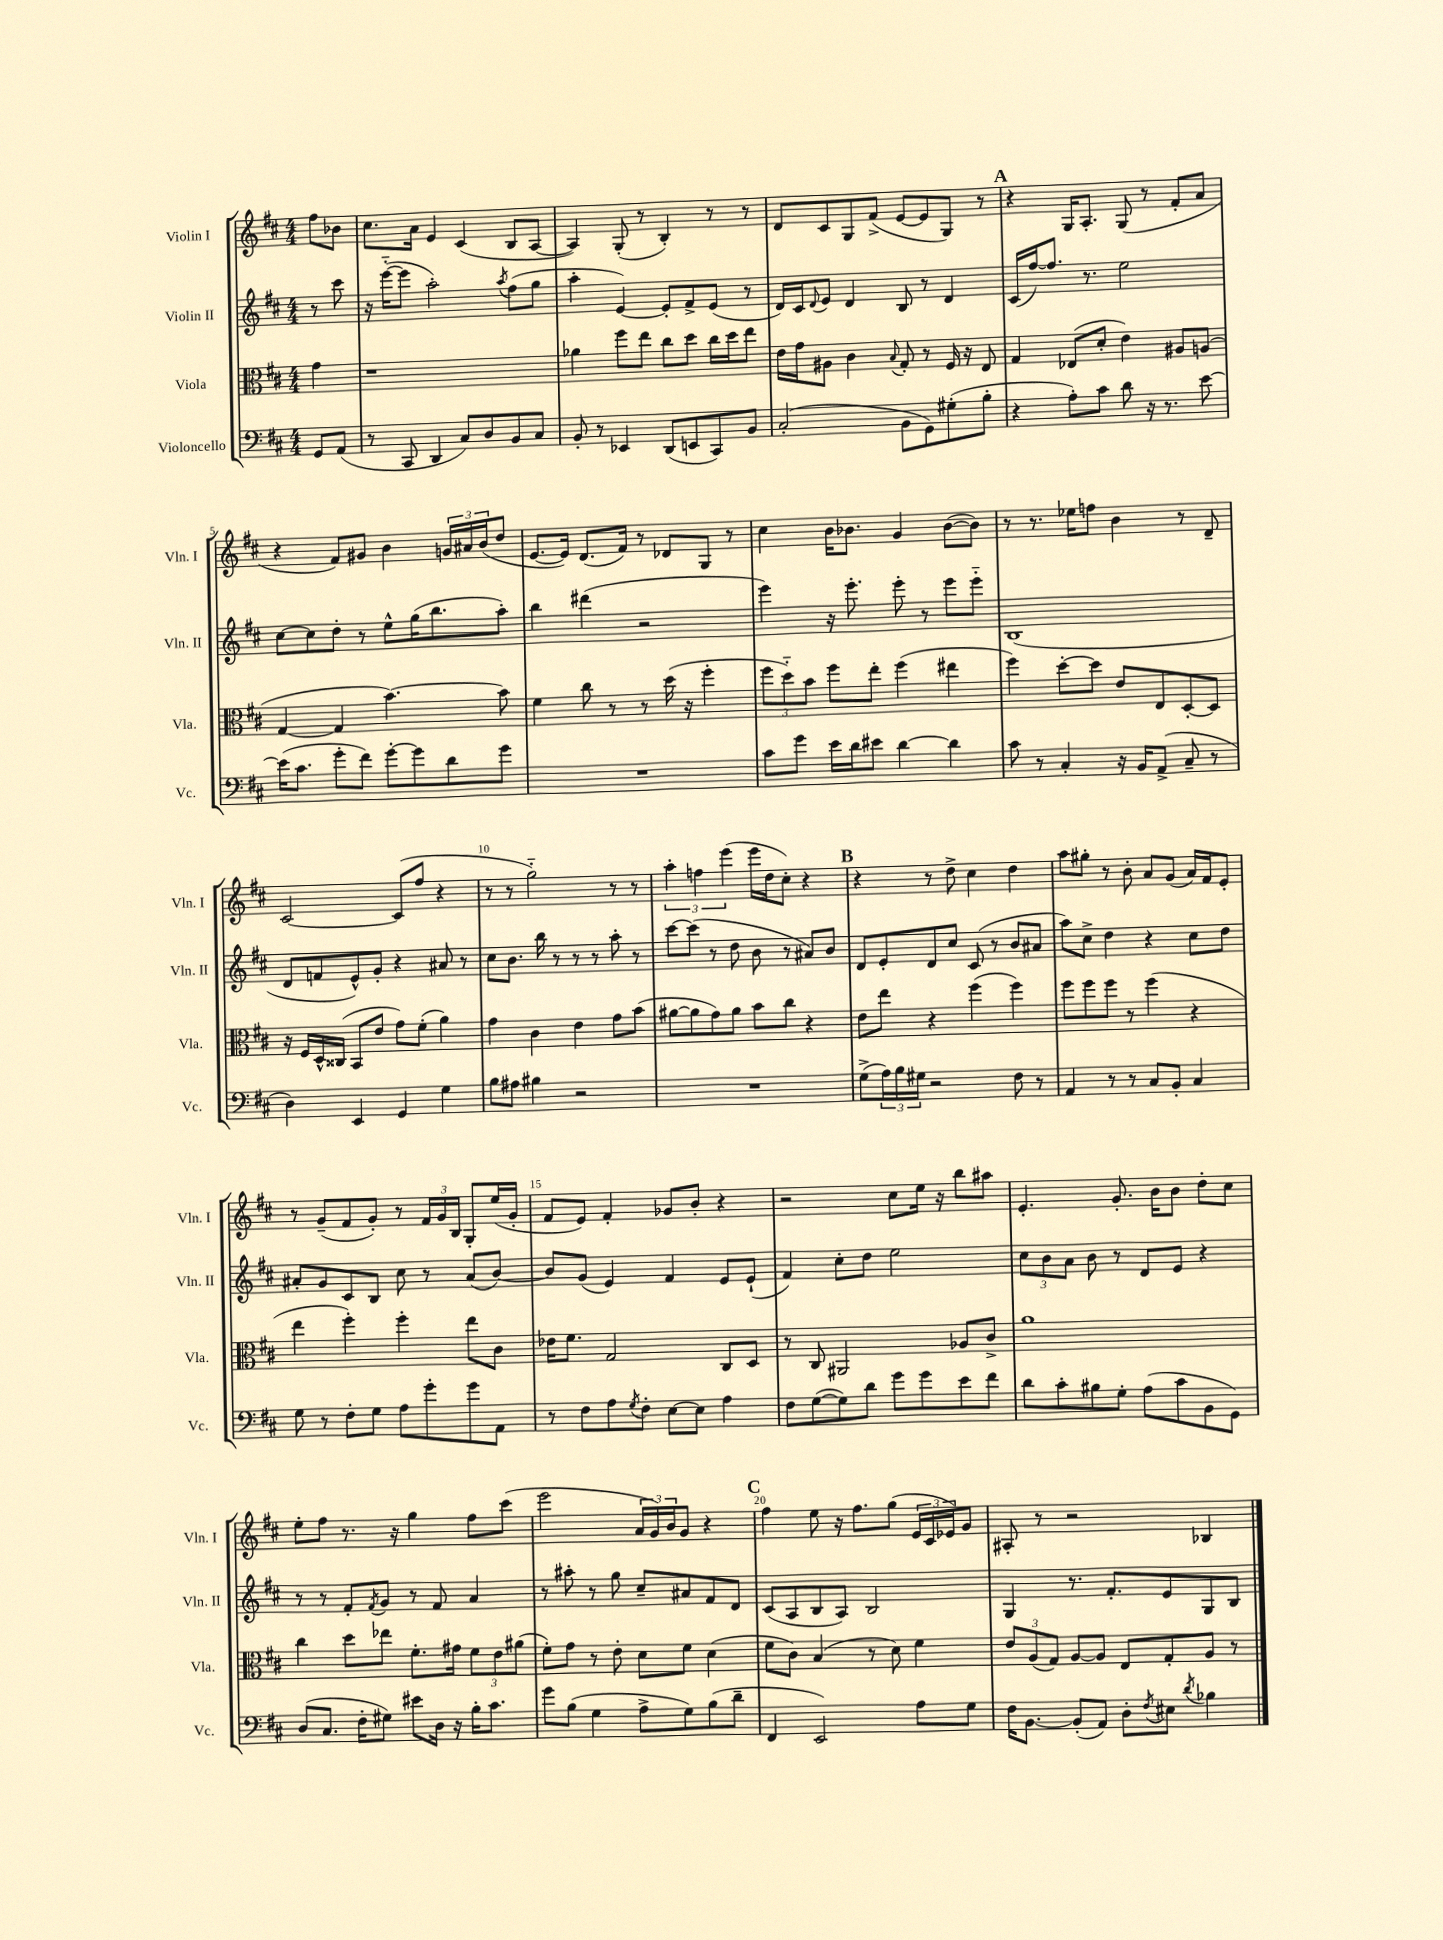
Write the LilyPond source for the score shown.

<<
\new StaffGroup <<
\new Staff = "s0" \with { instrumentName = "Violin I" shortInstrumentName = "Vln. I" } {
    \clef treble \key d \major \numericTimeSignature \time 4/4 \partial 4
    fis''8 bes'8 |
    cis''8. a'16 e'4 cis'4( b8 a8~ |
    a4) g8-.( r8 b4-.) r8 r8 |
    d'8 cis'8 g8 fis'8->( e'8~ e'8 g8) r8 |
    \mark \markup { \bold "A" } r4 g16 a8.-. g8( r8 fis'8-. a'8 |
    r4 fis'8) gis'8 b'4 \tuplet 3/2 { g'16 ais'16 b'16( } d''8 |
    e'8.~ e'16) d'8.( fis'16) r8 des'8 g8 r8 |
    cis''4 b'16 bes'8. g'4 bes'8~( bes'8) |
    r8 r8. ees''16 f''8 b'4 r8 d'8-- |
    cis'2~ cis'8( fis''8 r4 |
    r8 r8 g''2-_) r8 r8 |
    \tuplet 3/2 { a''4-. f''4 e'''4( } e'''16 d''16 cis''8-.) r4 |
    \mark \markup { \bold "B" } r4 r8 d''8-> cis''4 d''4 |
    a''8 gis''8-. r8 b'8-. a'8 g'8( a'16) fis'16 e'8-. |
    r8 g'8--( fis'8 g'8-.) r8 \tuplet 3/2 { fis'16 g'16 b16 } g8-. e''16( g'16-. |
    fis'8 e'8) fis'4-. ges'8 b'8-. r4 |
    r2 cis''8 e''16 r16 b''8 ais''8 |
    e'4.-. g'8.-. b'16 b'8 d''8-. cis''8 |
    e''8-. fis''8 r8. r16 g''4 fis''8 cis'''8( |
    e'''2 \tuplet 3/2 { a'16 g'16) b'16 } g'8 r4 |
    \mark \markup { \bold "C" } fis''4 e''8 r16 fis''8. g''8( \tuplet 3/2 { e'16 cis'16 ees'16) } g'8 |
    ais8-. r8 r2 bes4 \bar "|." |
}
\new Staff = "s1" \with { instrumentName = "Violin II" shortInstrumentName = "Vln. II" } {
    \clef treble \key d \major \numericTimeSignature \time 4/4 \partial 4
    r8 cis'''8 |
    r16 e'''16~-_( e'''8 a''2-.) \acciaccatura { a''8 } fis''8( g''8 |
    a''4-. e'4~) e'8-. fis'8-> e'8( r8 |
    d'16) cis'16 \appoggiatura { d'8 } e'8 d'4 b8 r8 d'4 |
    \mark \markup { \bold "A" } cis'16( fis''16~) fis''8. r8. e''2 |
    cis''8~ cis''8 d''8-. r8 e''8-^ g''16( b''8. a''8-.) |
    b''4 dis'''4( r2 |
    e'''4) r16 e'''8.-. e'''8-. r8 e'''8 e'''8-_ |
    b1( |
    d'8 f'8 e'8-^) g'8-. r4 ais'8 r8 |
    cis''8 b'8. b''16 r8 r8 r8 a''8-. r8 |
    cis'''8~ cis'''8( r8 d''8 b'8 r8 ais'8) b'8 |
    \mark \markup { \bold "B" } d'8 e'8-. d'8 cis''8 cis'8( r8 b'8 ais'8 |
    a''8) cis''8-> d''4 r4 cis''8 d''8 |
    ais'8-. g'8 cis'8 b8 cis''8 r8 ais'8( b'8~) |
    b'8 g'8( e'4) fis'4 e'8 e'8-!( |
    fis'4) cis''8-. d''8 e''2 |
    \tuplet 3/2 { cis''8 b'8 a'8 } b'8 r8 d'8 e'8 r4 |
    r8 r8 fis'8-. \acciaccatura { fis'8 } g'8 r8 fis'8 a'4 |
    r8 ais''8-. r8 g''8 cis''8-- ais'8 fis'8 d'8 |
    \mark \markup { \bold "C" } cis'8( a8 b8 a8) b2 |
    g4 r8. fis'8.-. e'8 g8 b8 \bar "|." |
}
\new Staff = "s2" \with { instrumentName = "Viola" shortInstrumentName = "Vla." } {
    \clef alto \key d \major \numericTimeSignature \time 4/4 \partial 4
    g'4 |
    r1 |
    aes'4 fis''8 e''8 cis''8 d''8 cis''16 d''16 e''8 |
    e'16 g'16 ais8 cis'4 \appoggiatura { b8 } g8-. r8 fis16 r16 e8 |
    \mark \markup { \bold "A" } g4 ees8( d'8-. e'4) ais8 a8( |
    g4~ g4 b'4.~) b'8 |
    fis'4 cis''8 r8 r8 d''16( r16 fis''4-. |
    \tuplet 3/2 { fis''8 d''8-_) b'8 } fis''8 e''8-. fis''4( eis''4 |
    fis''4) d''8~-. d''8 e'8 e8 d8~-. d8 |
    r16 fis16 d16-^ cisis16( b,8 e'8 g'8) fis'8-.( a'4) |
    g'4 cis'4 e'4 g'8 b'8( |
    ais'8~ ais'8 g'8) ais'8 b'8 cis''8 r4 |
    \mark \markup { \bold "B" } e'8 e''8 r4 fis''4( fis''4) |
    fis''8 fis''8 fis''8 r8 fis''4( r4 |
    e''4 fis''4-.) fis''4-. e''8 cis'8 |
    ees'16 fis'8. g2 cis8 d8 |
    r8 cis8 ais,2 aes8 cis'8-> |
    a'1 |
    cis''4 d''8 ees''8 fis'8.-. gis'16 \tuplet 3/2 { fis'8 e'8 ais'8( } |
    fis'8-.) g'8 r8 e'8-. d'8 fis'8 d'4( |
    \mark \markup { \bold "C" } fis'8 cis'8) b4( r8 d'8) fis'4 |
    \tuplet 3/2 { e'8 a8( g8) } a8~ a8 e8 g8-. a8 r8 \bar "|." |
}
\new Staff = "s3" \with { instrumentName = "Violoncello" shortInstrumentName = "Vc." } {
    \clef bass \key d \major \numericTimeSignature \time 4/4 \partial 4
    g,8 a,8( |
    r8 cis,8 d,4 cis8) d8 b,8 cis8 |
    b,8-. r8 ees,4 d,8( e,8 cis,8) b,8 |
    cis2-.( b,8 g,8) gis8-.( b8-. |
    \mark \markup { \bold "A" } r4 a8-.) cis'8 d'8 r16 r8. e'8~ |
    e'16( cis'8. g'8-. fis'8) g'8~-. g'8 d'8 g'8 |
    R1 |
    cis'8 g'8 e'16 d'16 eis'8 d'4~ d'4 |
    cis'8 r8 cis4-. r16 b,16 a,8->( cis8-- r8 |
    d4) e,4 g,4 g4 |
    b8 ais8 bis4 r2 |
    R1 |
    \mark \markup { \bold "B" } g8->( \tuplet 3/2 { a16) b16 gis16 } r2 fis8 r8 |
    a,4 r8 r8 cis8 b,8-. cis4 |
    g8 r8 fis8-. g8 a8 g'8-. g'8 a,8 |
    r8 fis8 a8 \acciaccatura { g8 } fis8-. e8~ e8 a4 |
    fis8 g8~( g8) d'8 g'8 g'8 e'8 fis'8 |
    d'8 cis'8-. bis8 g8-. a8( cis'8 b,8 g,8) |
    d8( cis8. fis16-. gis8) eis'8 d16 r16 b16-. cis'8. |
    g'8 b8( g4 a8-> g8) b8( d'8-- |
    \mark \markup { \bold "C" } fis,4 e,2) a8 g8 |
    fis16 b,8.~ b,8-.( a,8) d8-. \acciaccatura { fis8 } eis8 \acciaccatura { d'8 } bes4 \bar "|." |
}
>>
>>
\layout { \context { \Score \override BarNumber.break-visibility = ##(#f #t #t) barNumberVisibility = #(every-nth-bar-number-visible 5) } }
